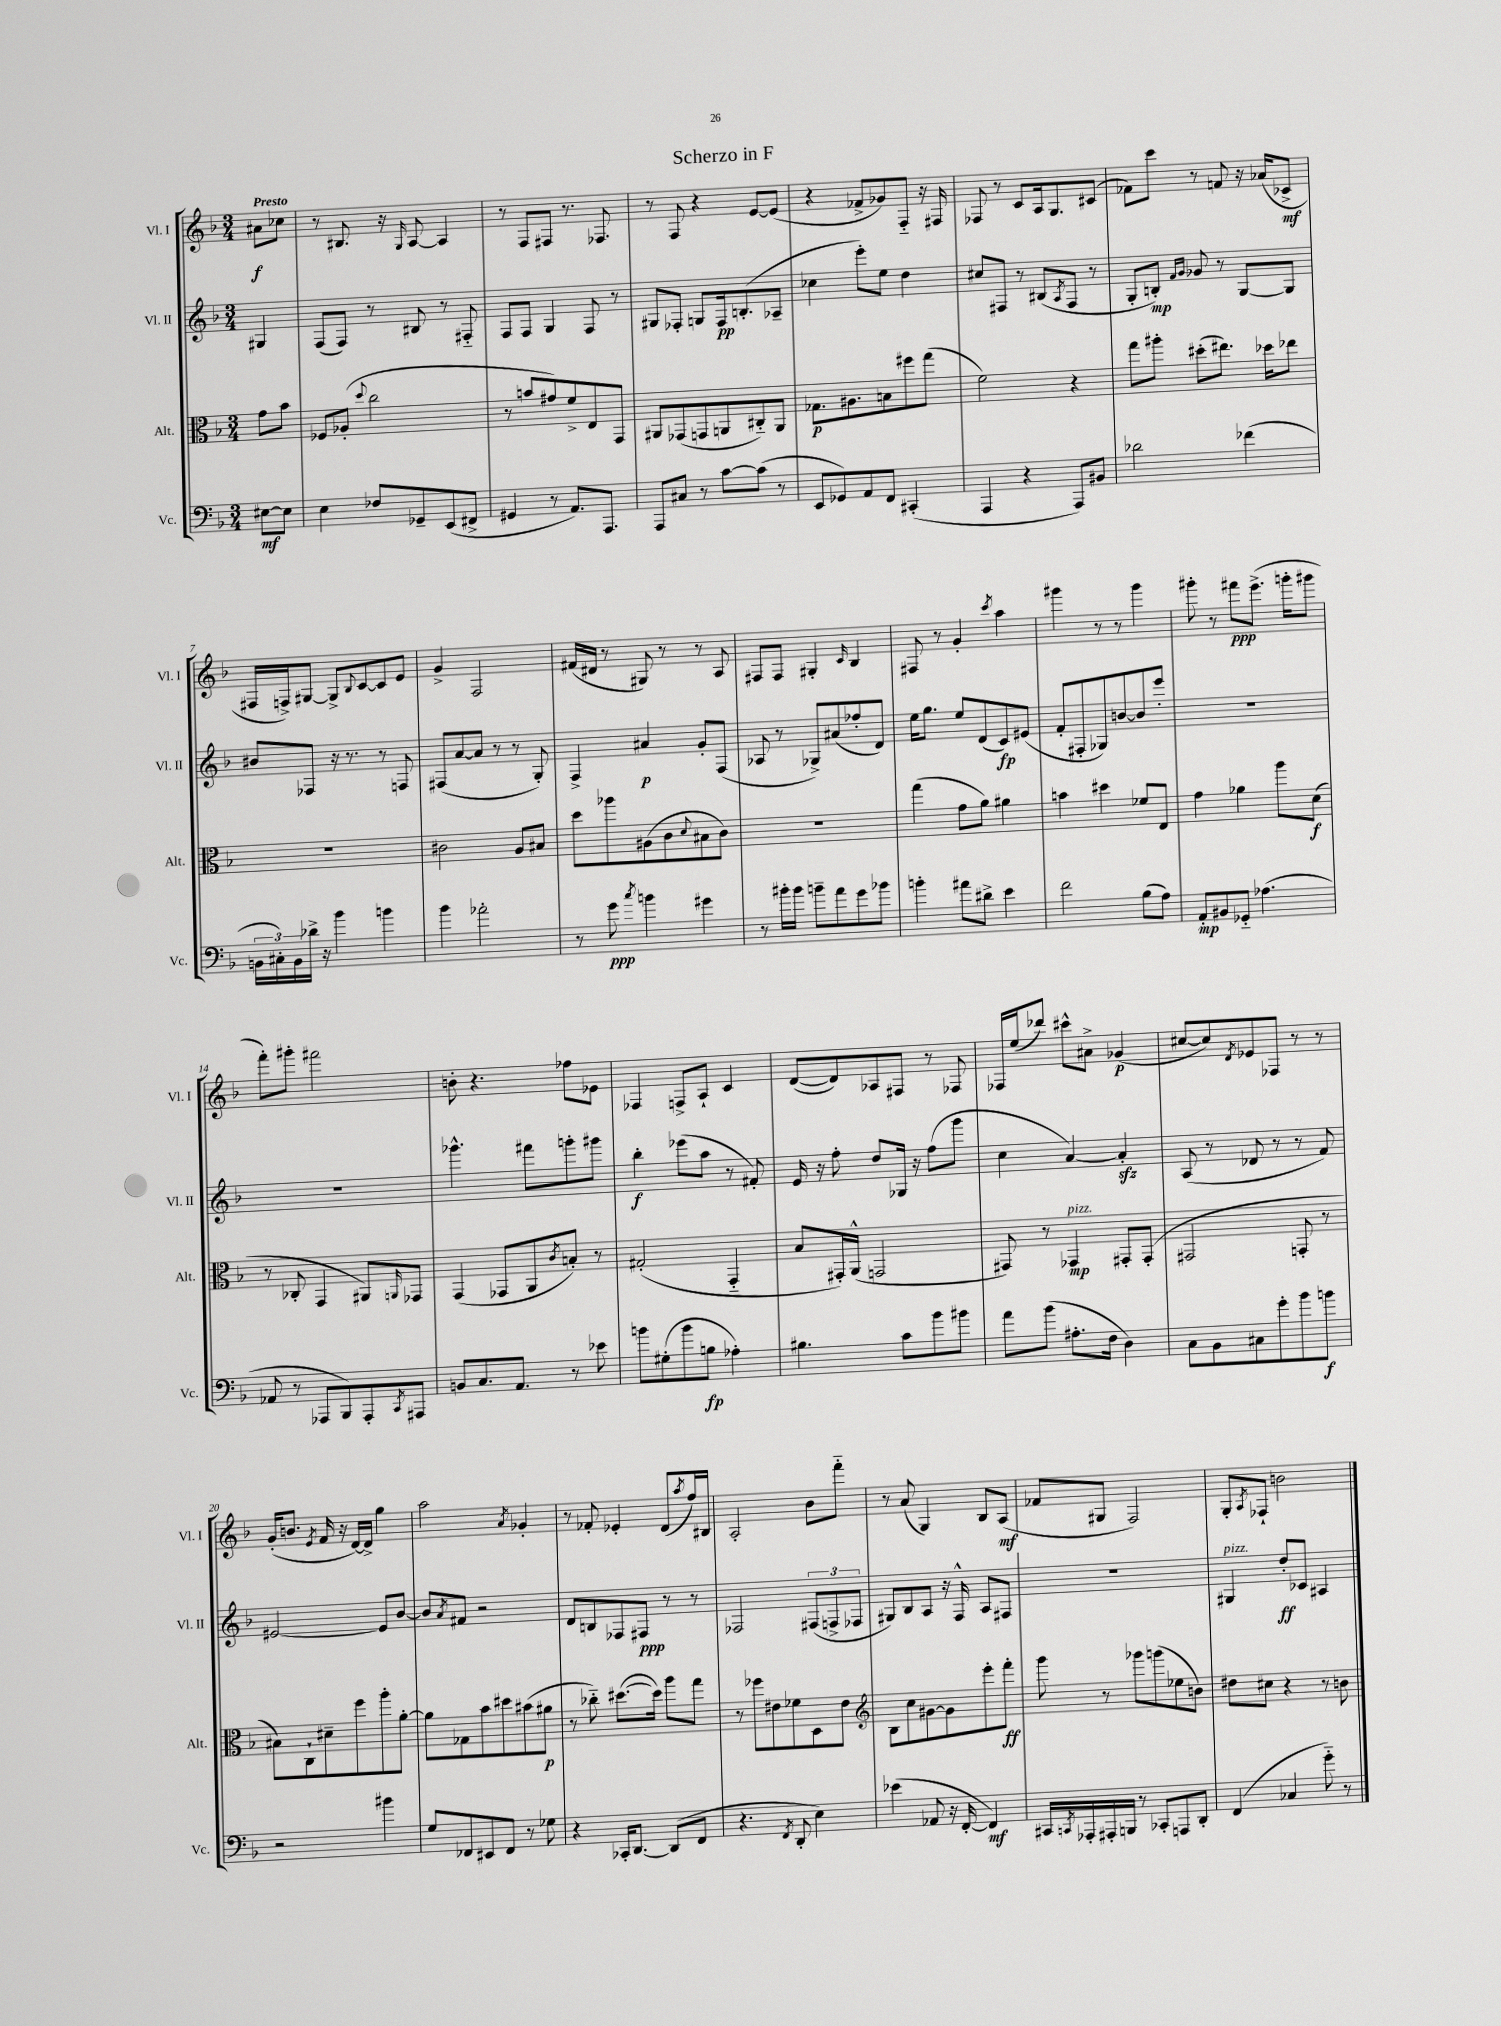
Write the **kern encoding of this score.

**kern	**kern	**kern	**kern
*staff4	*staff3	*staff2	*staff1
*clefF4	*clefC3	*clefG2	*clefG2
*k[b-]	*k[b-]	*k[b-]	*k[b-]
*M3/4	*M3/4	*M3/4	*M3/4
[8E#\L	8g\L	4G#/	8a#\L
8E#\]J	8b-\J	.	8cc-\J
=	=	=	=
4E\	8F-/L	(8F/L	8r
.	(8A-'/J	8F/J)	8.B#/
.	8qqdd/	.	.
8F-/L	2cc\	8r	.
.	.	.	16r
.	.	.	16qqG/
8GG-~/	.	8B#/	[8A/
(8EE/	.	8r	4A/]
8FF#^/J	.	8F#'~/	.
=	=	=	=
4GG#/	8r	8F/L	8r
.	8b/L	8F/J	8F/L
8r	8g#/)	4G/	8F#/J
8.AA/L)	8f^/	.	8.r
.	8E/	8F/	.
8.AAA/J	.	.	8.F-/
.	8GG/J	8r	.
=	=	=	=
8AAA/L	8AA#/L	8G#/L	8r
8C#/J	(8GG-/	8F-'/J	8F/
8r	8GG/	8G/L	4r
[8c\L	8AA/	16F-/k	.
.	.	(8.B'/	.
(8c\]J	8C#'~/)	.	[8e/L
8r	8AA/J	8A-~/J	(8e/]J
=	=	=	=
8EE/L	8.G-\L	4cc-\	4r
8GG-/)	.	.	.
.	8.A#\	.	.
8AA/	.	8eee'\L)	8f-^/L
8FF/J	8B\	8ee\J	8g-/)
(4CC#'/	8ff#\	4dd\	8F'~/J
.	(8gg\J	.	16r
.	.	.	16F#/
=	=	=	=
4AAA/	2f\)	8cc#/L	8F-/
.	.	8F#/J	8r
4r	.	8r	8c/L
.	.	(8B#/L	16A/k
.	.	.	8.G/
.	.	8qA/	.
8AAA/L)	4r	8F#/J	.
8BB#/J	.	8r	(8c#/J
=	=	=	=
2d-\	8gg\L	8G'/L	8f-\L)
.	8aa#'\J	8B'/J)	8ccc\J
.	.	16qqf/LL	.
.	.	16qqg/JJ	.
.	(8dd#'\L	8g-/	8r
.	8.ee#\J)	8r	8f/
(4f-\	.	[8G/L	16r
.	16dd-\LK	.	(16a-/LK
.	8ee-\J	8G/]J	8c-^/J
=	=	=	=
24BB\LL	2.r	8b#/L	16F#/LL
24C#'\)	.	.	.
.	.	.	16F^/J)
24BB\	.	.	.
16d-^\JJ	.	8F-/J	[8G#/J
16r	.	.	.
4b-\	.	16r	8G#^/]L
.	.	8.r	.
.	.	.	8qqB-/
.	.	.	[8c/
4b\	.	8r	8c/]
.	.	8F/	8e/J
=	=	=	=
4b-\	2c#\	(8F#/L	4g^/
.	.	[8a/	.
2a-'\	.	8a/]J	2F/
.	.	8r	.
.	8A/L	8r	.
.	8B#/J	8G'/)	.
=	=	=	=
8r	8dd\L	4F^/	(16f#/LL
.	.	.	16d#/JJ
8g\	8aa-\	.	8r
8qcc/	.	.	.
4b\	(8A#\	4a#/	8G#/)
.	8c\	.	8r
.	8qqd/	.	.
4g#\	8B#\	8g'/L	8r
.	8c\J)	(8F/J	8A/
=	=	=	=
8r	2.r	8A-/	8F#/L
16b#'\LL	.	8r	8F#/J
16b#\JJ	.	.	.
8b~\L	.	8G-^/L)	4G#'/
8a\	.	(8a#/	.
.	.	.	16qqc/
8g\	.	8ff-'/	4B-/
8b-\J	.	8d/J)	.
=	=	=	=
4b'\	(4gg\	16ee\LK	8F#/
.	.	8.gg\J	.
.	.	.	8r
8a#\L	8g\L	8ee/L	4g'/
8d#^\J	8a\J)	(8d/	.
.	.	.	8qccc/
4e\	4a#\	8c/)	4aa\
.	.	(8e#/J	.
=	=	=	=
2f\	4b\	8f'/L	4ggg#\
.	.	8F#'/	.
.	4dd#\	8G-/)	8r
.	.	[8b/	8r
(8B-\L	8f-/L	8b/]	4ggg#\
8A\J)	8E/J	8eee'/J	.
=	=	=	=
8AA'/L	4g\	2.r	8ggg#'\
8BB#/	.	.	8r
8GG-'~/J	4a-\	.	8fff#\L
(4.A-\	.	.	(8.eee^\J
.	8aa\L	.	.
.	.	.	16ggg'\LK
.	(8d\J	.	8ggg#\J
=	=	=	=
8AA-/	8r	2.r	8fff'\L)
8r	8C-'/	.	8ggg#'\J
8AAA-/L	4GG/	.	2fff#\
8BBB-/)	.	.	.
8AAA-'/	8AA#/L)	.	.
8qCC/	16qqAA/	.	.
8AAA#/J	8GG-/J	.	.
=	=	=	=
8BB/L	(4GG/	4.ggg-^^\	8b'\
8.C/	.	.	4.r
.	8GG-/L	.	.
8.AA/J	.	.	.
.	8AA/	8fff#\L	.
.	8qc/	.	.
8r	8B'/J)	8ggg'\	8ff-\L
8e-\	8r	8ggg#\J	8e-\J
=	=	=	=
8b\L	(2G#'/	4bb-'\	4F-/
(8G#'\	.	.	.
8b\	.	(8eee-\L	8F^/L
8B\J	.	8aa\J	8A`/J
4A-'\)	4GG'~/	8r	4c/
.	.	8f#'/)	.
=	=	=	=
4.B#\	8B-/L	16e/	([8d/L
.	.	16r	.
.	16GG#'/L)	8ff'\	8d/])
.	(16AA^^/JJ	.	.
.	2GG/	8dd/L	8A-/
8c\L	.	16G-/Jk	8F#/J
.	.	16r	.
8b-\	.	(8ff\L	8r
8b#\J	.	8ggg\J	8F-/
=	=	=	=
8a\L	8GG#/)	4cc\	16F-/LL
.	.	.	(16ee/J
(8b-\J	8r	.	8ddd-/J)
8.A#'\L	4GG-/	[4a/)	8ccc#^^\L
.	.	.	8a#^\J
16F\Jk	.	.	.
4D\)	8GG#'/L	4a'/]	(4g-/
.	(8GG#'/J	.	.
=	=	=	=
8C\L	2GG#/	(8A/	[8cc#/L
8BB-\	.	8r	8cc#/])
.	.	.	8qd/
8C#\	.	8d-/	8e-/
8g'\	.	8r	8F-/J
8b-\	8GG'/	8r	8r
8b\J	8r	8f/)	8r
=	=	=	=
2r	8B#\L)	[2e#/	(16g'/LK
.	.	.	8.b/J
.	8C`\	.	.
.	.	.	8qe/
.	8d#~\	.	16f/
.	.	.	16r
.	8ff\	.	[16d/LL)
.	.	.	16d^/]JJ
4b#\	8aa'\	8e#/]L	4gg\
.	[8a'\J	[8b-/J	.
=	=	=	=
8G/L	8a\]L	8b-/]L	2aa\
.	.	8qa/	.
8FF-/	8G-\	8f#/J	.
8EE#/	8b-\	2r	.
8FF-/J	8dd#\	.	.
.	.	.	8qa/
8r	(8b#\	.	4g-'/
8G-\	8a#\J	.	.
=	=	=	=
4r	8r	8d/L	8r
.	8cc-'~\)	8B/	8f-'/
16CC-'/LK	([8.dd#\L	8F-/	4e-'/
[8.DD/J	.	.	.
.	.	8F#/J	.
.	16dd#\]Jk)	.	.
(8DD/]L	8aa\L	8r	(8d/L
.	.	.	8qaa/
8FF/J	8gg\J	8r	16ff/L)
.	.	.	16B#/JJ
=	=	=	=
4.r	8r	2F-/	2A'/
.	8ff-\L	.	.
.	8e#\	.	.
8qFF/	.	.	.
8DD'/	8f-\	.	.
4E\)	8D\	(12F#/L	8b-\L
.	.	12F^/	.
.	8e#\J	.	8fff'~\J
.	.	12F-/J	.
=	=	=	=
*	*clefG2	*	*
(4e-\	8B-\L	8G#/L)	8r
.	8cc\	8B-/	(8a/
8AA-/	[8g#\	8A/J	4G/)
16r	8g#\]	16r	.
[16FF'/	.	16F^^/	.
4FF/])	8eee'\	8A/L	8B-/L
.	8fff'\J	8F#/J	(8A/J
=	=	=	=
16CC#/LL	8ggg\	2.r	8f-/L
8qCC/	.	.	.
16AAA-'/	.	.	.
16AAA#'/	8r	.	8G#/J
16BBB/JJ	.	.	.
8r	8ggg-\L	.	2F/)
8CC-'/L	(8ggg\	.	.
8AAA/	8ee-\	.	.
8DD'/J	8b\J)	.	.
=	=	=	=
(4FF/	8dd#\L	4G#/	8G'/L
.	.	.	8qA/
.	8cc#\J	.	8F-`/J
4C-/	4r	8dd'/L	2b\
.	.	8c-/J	.
8g'~\)	8r	4A#/	.
8r	8b\	.	.
==	==	==	==
*-	*-	*-	*-
